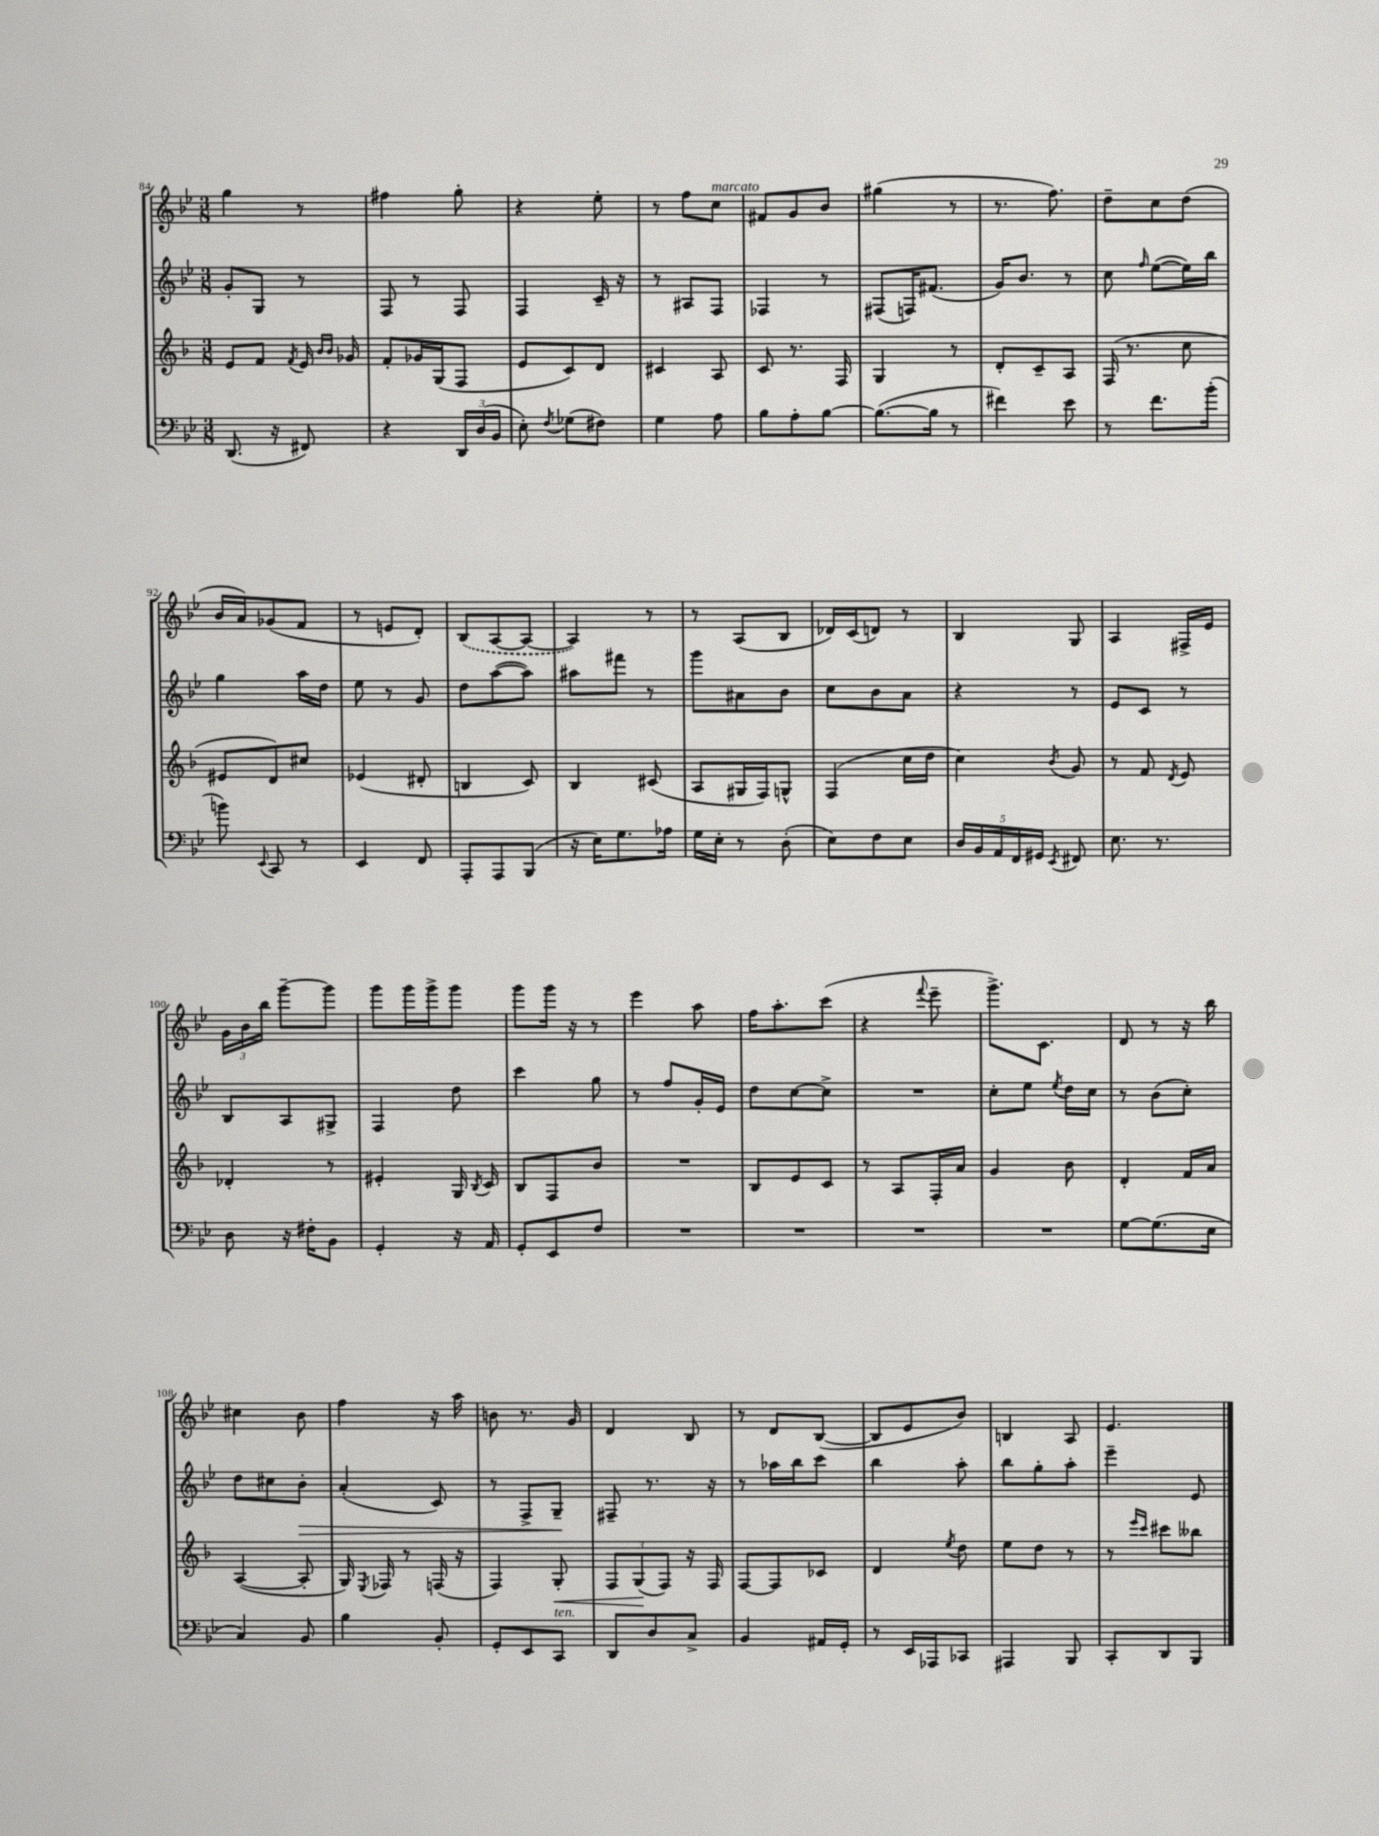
<<
\new StaffGroup <<
\new Staff = "s0" {
    \clef treble \key bes \major \numericTimeSignature \time 3/8
    \autoBeamOff g''4 r8 |
    fis''4 g''8-. |
    r4 ees''8-. |
    r8 f''8[ c''8]^\markup { \italic "marcato" } |
    fis'8[ g'8 bes'8] |
    gis''4( r8 |
    r8. f''8.) |
    d''8[-- c''8 d''8]( |
    bes'16[ a'16) ges'8( f'8] |
    r8 e'8[ d'8]-.) |
    \once \slurDashed bes8[( a8~ a8]~ |
    a4) r8 |
    r8 a8[( bes8] |
    des'16[) c'16( d'8]) r8 |
    bes4 g8 |
    a4 fis16[-> ees'16] |
    \tuplet 3/2 { g'16[ bes'16 bes''16] } g'''8[~-- g'''8] |
    g'''8[ g'''16 g'''16-> g'''8] |
    g'''8[ g'''16] r16 r8 |
    ees'''4 a''8 |
    f''16[ a''8.-. c'''8]( |
    r4 \appoggiatura { f'''8 } ees'''8-- |
    g'''8.[->) c'8.] |
    d'8 r8 r16 bes''16 |
    cis''4 bes'8 |
    f''4 r16 a''16 |
    b'8 r8. g'16 |
    d'4 bes8 |
    r8 d'8[ bes8]~( |
    bes8[ ees'8 bes'8]) |
    b4 a8 |
    ees'4. \bar "|." |
}
\new Staff = "s1" {
    \clef treble \key bes \major \numericTimeSignature \time 3/8
    \autoBeamOff g'8[-. g8] r8 |
    f8 r8 f8 |
    f4 c'16-- r16 |
    r8 ais8[ f8] |
    fes4 r8 |
    fis8[( f16) fis'8.]( |
    g'16[) bes'8.] r8 |
    c''8 \grace { f''16 } ees''8[~( ees''16) bes''16] |
    g''4 a''16[ d''16] |
    ees''8 r8 g'8 |
    d''8[ a''8~( a''8]) |
    ais''8[ fis'''8] r8 |
    g'''8[ ais'8 bes'8] |
    c''8[ bes'8 a'8] |
    r4 r8 |
    ees'8[ c'8] r8 |
    bes8[ a8 gis8]-> |
    f4 d''8 |
    c'''4 g''8 |
    r8 f''8[ g'16-. ees'16] |
    d''8[ c''8~ c''8]-> |
    R4. |
    c''8[-. ees''8] \acciaccatura { ees''8 } d''16[ c''16] |
    r8 bes'8[( c''8]-.) |
    d''8[ cis''8 bes'8]-.\> |
    a'4-.( c'8) |
    r8 f8[-> g8]--\! |
    fis8-- r8. r16 |
    r8 aes''16[ bes''16 c'''8] |
    bes''4 a''8-. |
    bes''8[ g''8-. a''8]-. |
    ees'''4-- ees'8 \bar "|." |
}
\new Staff = "s2" {
    \clef treble \key f \major \numericTimeSignature \time 3/8
    \autoBeamOff e'8[ f'8] \acciaccatura { f'8 } e'16 \grace { bes'16[ bes'16] } ges'16 |
    f'8[-. ges'16 g16( f8] |
    e'8[ c'8) d'8] |
    cis'4 a8 |
    c'8 r8. f16 |
    g4 r8 |
    d'8[-. c'8-- a8] |
    f16( r8. c''8 |
    eis'8[ d'8) cis''8] |
    ees'4( dis'8-. |
    b4 c'8) |
    bes4 cis'8( |
    a8[ gis16 f16) g8]-^ |
    f4( c''16[ d''16] |
    c''4) \acciaccatura { bes'8 } g'8 |
    r8 f'8 \acciaccatura { d'8 } e'8 |
    des'4-. r8 |
    eis'4-. g16 \acciaccatura { bes8 } c'16 |
    bes8[ f8 bes'8] |
    R4. |
    bes8[ e'8 c'8] |
    r8 a8[ f16-. a'16] |
    g'4 bes'8 |
    d'4-. f'16[ a'16] |
    a4~( a8-. |
    g16) \acciaccatura { e8 } fes16 r8 f16( r16 |
    f4) g8-.\< |
    \tuplet 3/2 { f8[ g8\!( f8]) } r16 f16 |
    f8[~ f8 ces'8] |
    d'4 \acciaccatura { e''8 } d''8 |
    e''8[ d''8] r8 |
    r8 \grace { e'''16[ c'''16] } cis'''8[ beses''8] \bar "|." |
}
\new Staff = "s3" {
    \clef bass \key bes \major \numericTimeSignature \time 3/8
    \autoBeamOff d,8.( r16 fis,8) |
    r4 \tuplet 3/2 { d,16[ d16( bes,16] } |
    ees8-.) \acciaccatura { f8 } ges8[( fis8]) |
    g4 a8 |
    bes8[ a8-. bes8]~ |
    bes8.[~( bes16] r8 |
    fis'4) ees'8 |
    r8 f'8.[ bes'16]-.( |
    b'8) \appoggiatura { ees,8 } c,8 r8 |
    ees,4 f,8 |
    a,,8[-. a,,8 bes,,8]( |
    r16 ees16[) g8. aes16] |
    g16[ ees16]-. r8 d8-.( |
    ees8[) f8 ees8] |
    \tuplet 5/4 { d16[ bes,16 a,16 f,16 gis,16] } \acciaccatura { ees,8 } fis,8 |
    ees8. r8. |
    d8 r16 fis16[-. bes,8] |
    g,4-. r16 a,16 |
    g,8[-. ees,8 f8] |
    R4. |
    R4. |
    R4. |
    R4. |
    g8[~ g8.( ees16] |
    c4) bes,8 |
    bes4 bes,8-. |
    g,8[-. ees,8 c,8]^\markup { \italic "ten." } |
    d,8[ d8 c8]-> |
    bes,4 ais,16[ g,16]-. |
    r8 ees,16[ aes,,16 ces,8] |
    ais,,4 bes,,8 |
    c,8[-. d,8 bes,,8] \bar "|." |
}
>>
>>
\layout { \context { \Score currentBarNumber = #84 } }
